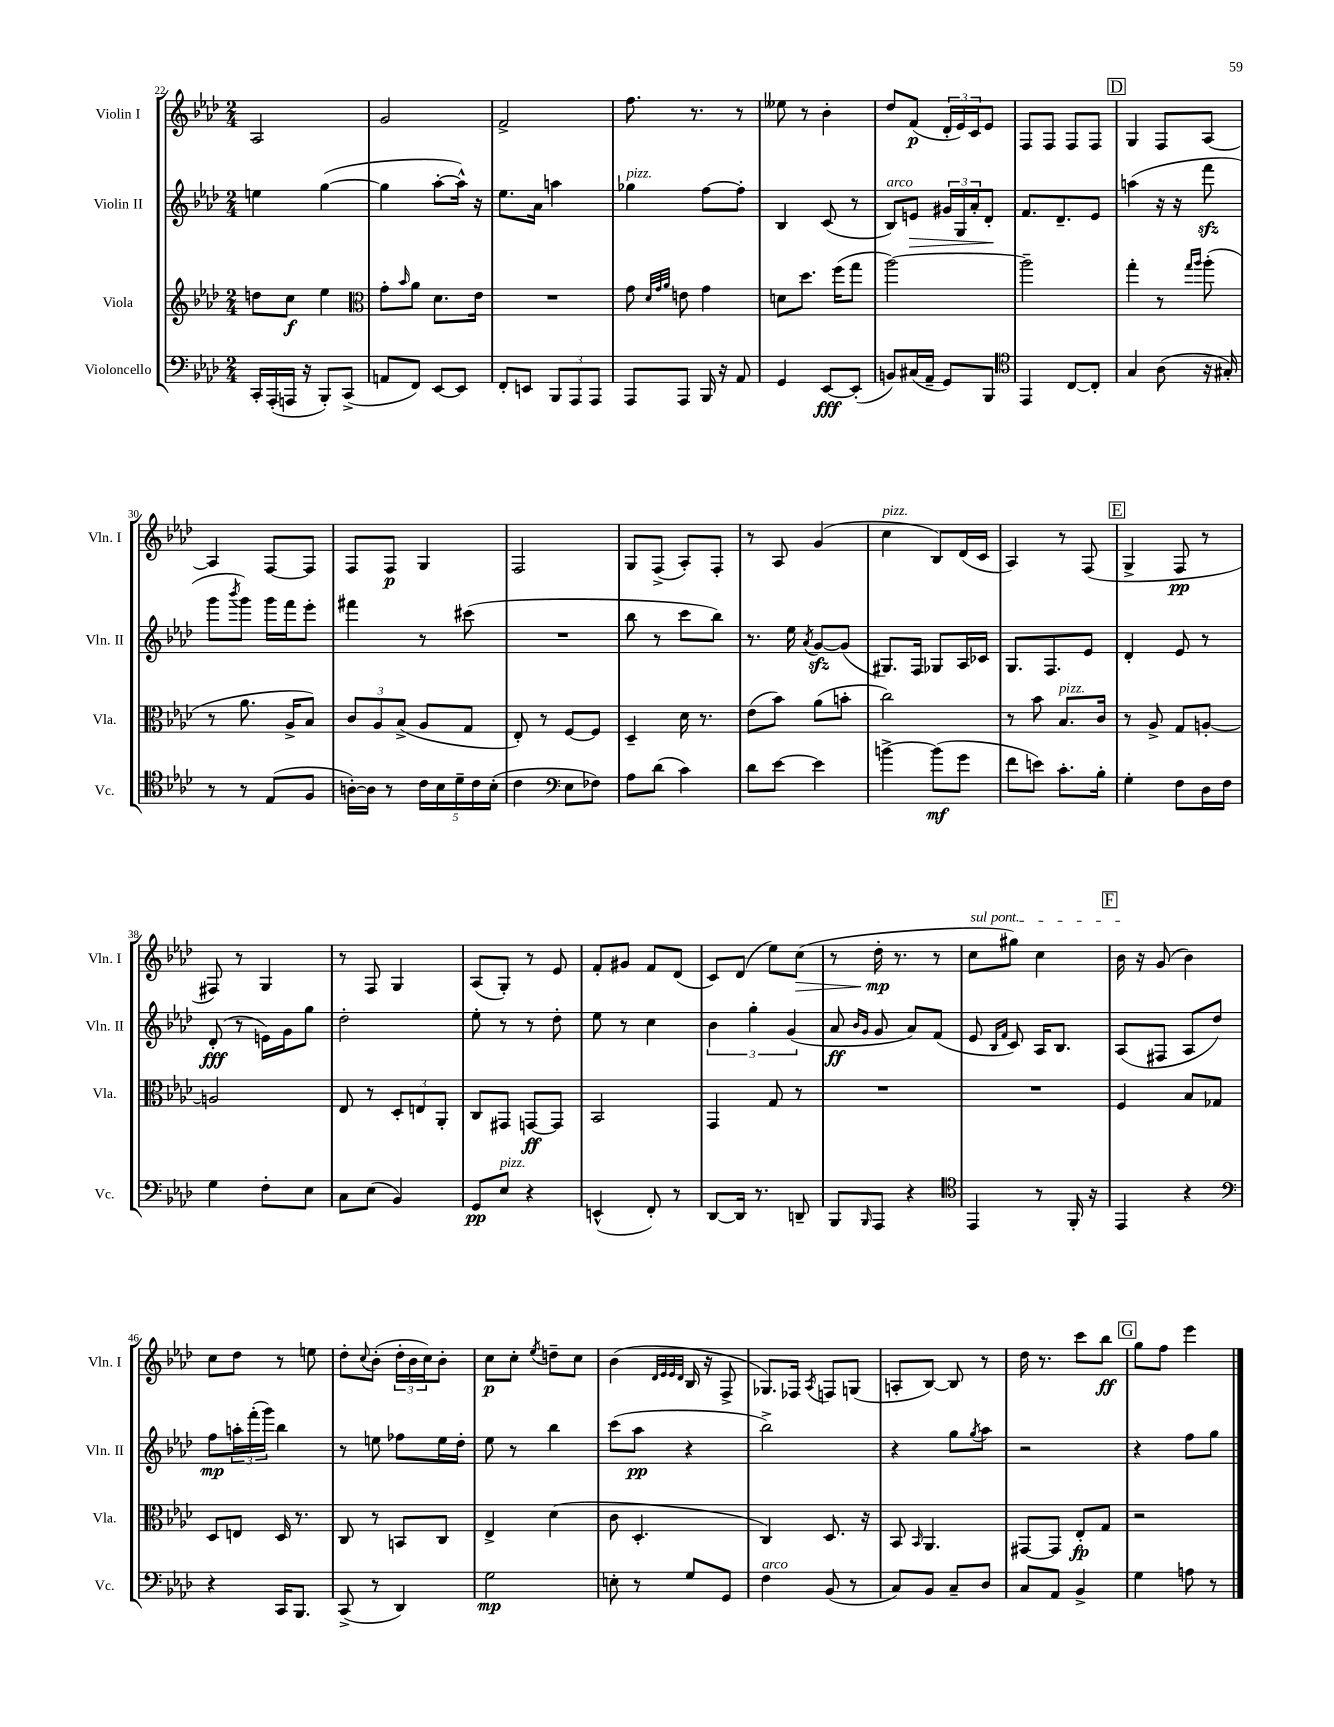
<<
\new StaffGroup <<
\new Staff = "s0" \with { instrumentName = "Violin I" shortInstrumentName = "Vln. I" } {
    \clef treble \key aes \major \numericTimeSignature \time 2/4
    aes2 |
    g'2 |
    f'2-> |
    f''8. r8. r8 |
    eeses''8 r8 bes'4-. |
    des''8 f'8\p( \tuplet 3/2 { des'16-. ees'16) c'16 } ees'8 |
    f8 f8 f8 f8 |
    \mark \markup { \box "D" } g4 f8 aes8~ |
    aes4 f8~ f8 |
    f8 f8\p g4 |
    f2 |
    g8 f8->( aes8-.) f8-. |
    r8 aes8 g'4( |
    c''4^\markup { \italic "pizz." } bes8) des'16( c'16 |
    aes4) r8 f8( |
    \mark \markup { \box "E" } g4-> f8\pp r8 |
    fis8) r8 g4 |
    r8 f8 g4 |
    aes8( g8-.) r8 ees'8 |
    f'8-. gis'8 f'8 des'8( |
    c'8) des'8( ees''8) c''8\>( |
    r8 des''16-.\mp\! r8. r8 |
    \once \override TextSpanner.bound-details.left.text = \markup { \italic "sul pont." } c''8\startTextSpan gis''8) c''4 |
    \mark \markup { \box "F" } bes'16\stopTextSpan r16 g'8( bes'4) |
    c''8 des''8 r8 e''8 |
    des''8-. \appoggiatura { c''8 } bes'8-.( \tuplet 3/2 { des''16-. bes'16 c''16) } bes'8-. |
    c''8\p c''8-. \acciaccatura { ees''8 } d''8-- c''8 |
    bes'4( \grace { des'32 ees'32 ees'32 des'32 } bes16 r16 f8-> |
    ges8.) fes16 \acciaccatura { aes8 } f8 g8( |
    a8-. bes8~) bes8 r8 |
    des''16 r8. c'''8 bes''8\ff |
    \mark \markup { \box "G" } g''8 f''8 ees'''4 \bar "|." |
}
\new Staff = "s1" \with { instrumentName = "Violin II" shortInstrumentName = "Vln. II" } {
    \clef treble \key aes \major \numericTimeSignature \time 2/4
    e''4 g''4~( |
    g''4 aes''8~-. aes''16-^) r16 |
    ees''8. aes'16 a''4 |
    ges''4^\markup { \italic "pizz." } f''8~ f''8-. |
    bes4 c'8( r8 |
    bes8^\markup { \italic "arco" }) e'8\> \tuplet 3/2 { gis'16 g16 aes'16-. } des'8-.\! |
    f'8. des'8.-- ees'8 |
    \mark \markup { \box "D" } a''4( r16 r16 f'''8\sfz |
    g'''8 \acciaccatura { bes'''8 } g'''8) g'''16 f'''16 ees'''8-. |
    fis'''4 r8 cis'''8( |
    R2 |
    bes''8 r8 c'''8 bes''8) |
    r8. ees''16 \acciaccatura { aes'8 } g'8~\sfz g'8( |
    gis8.) f16 ges8 aes16 ces'16 |
    g8. f8. ees'8 |
    \mark \markup { \box "E" } des'4-. ees'8 r8 |
    des'8-.\fff( r8 e'16) g'16 g''8 |
    des''2-. |
    ees''8-. r8 r8 des''8-. |
    ees''8 r8 c''4 |
    \tuplet 3/2 { bes'4 g''4-. g'4( } |
    aes'8\ff \grace { bes'16 g'16 } g'8 aes'8) f'8( |
    ees'8 \grace { bes16 f'16 } c'8) aes16 bes8. |
    \mark \markup { \box "F" } aes8( fis8 aes8 des''8) |
    f''8\mp \tuplet 3/2 { a''16-. f'''16-.( g'''16) } bes''4 |
    r8 e''8 fes''8 e''16 des''16-. |
    ees''8 r8 bes''4 |
    c'''8( aes''8\pp r4 |
    bes''2->) |
    r4 g''8 \acciaccatura { g''8 } aes''8 |
    r2 |
    \mark \markup { \box "G" } r4 f''8 g''8 \bar "|." |
}
\new Staff = "s2" \with { instrumentName = "Viola" shortInstrumentName = "Vla." } {
    \clef treble \key aes \major \numericTimeSignature \time 2/4
    d''8 c''8\f ees''4 |
    \clef alto g'8-. \grace { bes'16 } aes'8 des'8. ees'16 |
    R2 |
    g'8 \grace { des'32 g'32 aes'32 } e'8 g'4 |
    d'8 des''8. f''16( g''8 |
    aes''2~) |
    aes''2-- |
    \mark \markup { \box "D" } g''4-. r8 \grace { g''16 aes''16 } aes''8-.( |
    r8 aes'8. aes16-> bes8) |
    \tuplet 3/2 { c'8 aes8 bes8->( } aes8 g8 |
    ees8-.) r8 f8~ f8 |
    des4-- des'16 r8. |
    ees'8( bes'8) aes'8( b'8-. |
    c''2) |
    r8 bes'8 bes8.^\markup { \italic "pizz." } c'16 |
    \mark \markup { \box "E" } r8 aes8-> g8 a8~-. |
    a2 |
    ees8 r8 \tuplet 3/2 { des8-. e8 aes,8-. } |
    c8 gis,8 g,8~\ff g,8 |
    bes,2 |
    g,4 g8 r8 |
    R2 |
    R2 |
    \mark \markup { \box "F" } f4 bes8 ges8 |
    des8 e8 des16 r8. |
    c8 r8 b,8 c8 |
    ees4-> des'4( |
    c'8 des4.-. |
    c4) des8. r16 |
    bes,8 \grace { bes,16 } aes,4. |
    gis,8~ gis,8 ees8-.\fp g8 |
    \mark \markup { \box "G" } r2 \bar "|." |
}
\new Staff = "s3" \with { instrumentName = "Violoncello" shortInstrumentName = "Vc." } {
    \clef bass \key aes \major \numericTimeSignature \time 2/4
    c,16-. aes,,16-.( a,,16 r16 bes,,8-.) c,8->( |
    a,8 f,8) ees,8~ ees,8 |
    f,8-. e,8 \tuplet 3/2 { bes,,8 aes,,8 aes,,8 } |
    aes,,8 aes,,8 bes,,16 r16 aes,8 |
    g,4 ees,8~\fff ees,8-.( |
    b,8) cis16( aes,16-- g,8) bes,,8 |
    \clef tenor ees,4 c8~ c8-. |
    \mark \markup { \box "D" } g4 aes8( r16 gis16-.) |
    r8 r8 ees8( f8 |
    a16~-.) a16 r8 \tuplet 5/4 { c'16 bes16 des'16-- c'16 bes16-.( } |
    c'4 \clef bass ees8 fes8) |
    aes8 des'8( c'4) |
    des'8 ees'8~ ees'4 |
    b'4~-> b'8\mf( g'8 |
    f'8 e'8) c'8.-. bes16-. |
    \mark \markup { \box "E" } g4-. f8 des16 f16 |
    g4 f8-. ees8 |
    c8 ees8( bes,4) |
    g,8\pp ees8^\markup { \italic "pizz." } r4 |
    e,4-^( f,8-.) r8 |
    des,8~ des,16 r8. d,8-- |
    bes,,8 \grace { bes,,16 } aes,,8 r4 |
    \clef tenor ees,4 r8 f,16-. r16 |
    \mark \markup { \box "F" } ees,4 r4 |
    \clef bass r4 c,16 bes,,8. |
    c,8->( r8 des,4) |
    g2\mp |
    e8-. r8 g8 g,8 |
    f4^\markup { \italic "arco" } bes,8( r8 |
    c8) bes,8 c8-- des8 |
    c8 aes,8 bes,4-> |
    \mark \markup { \box "G" } g4 a8 r8 \bar "|." |
}
>>
>>
\layout { \context { \Score currentBarNumber = #22 } }
